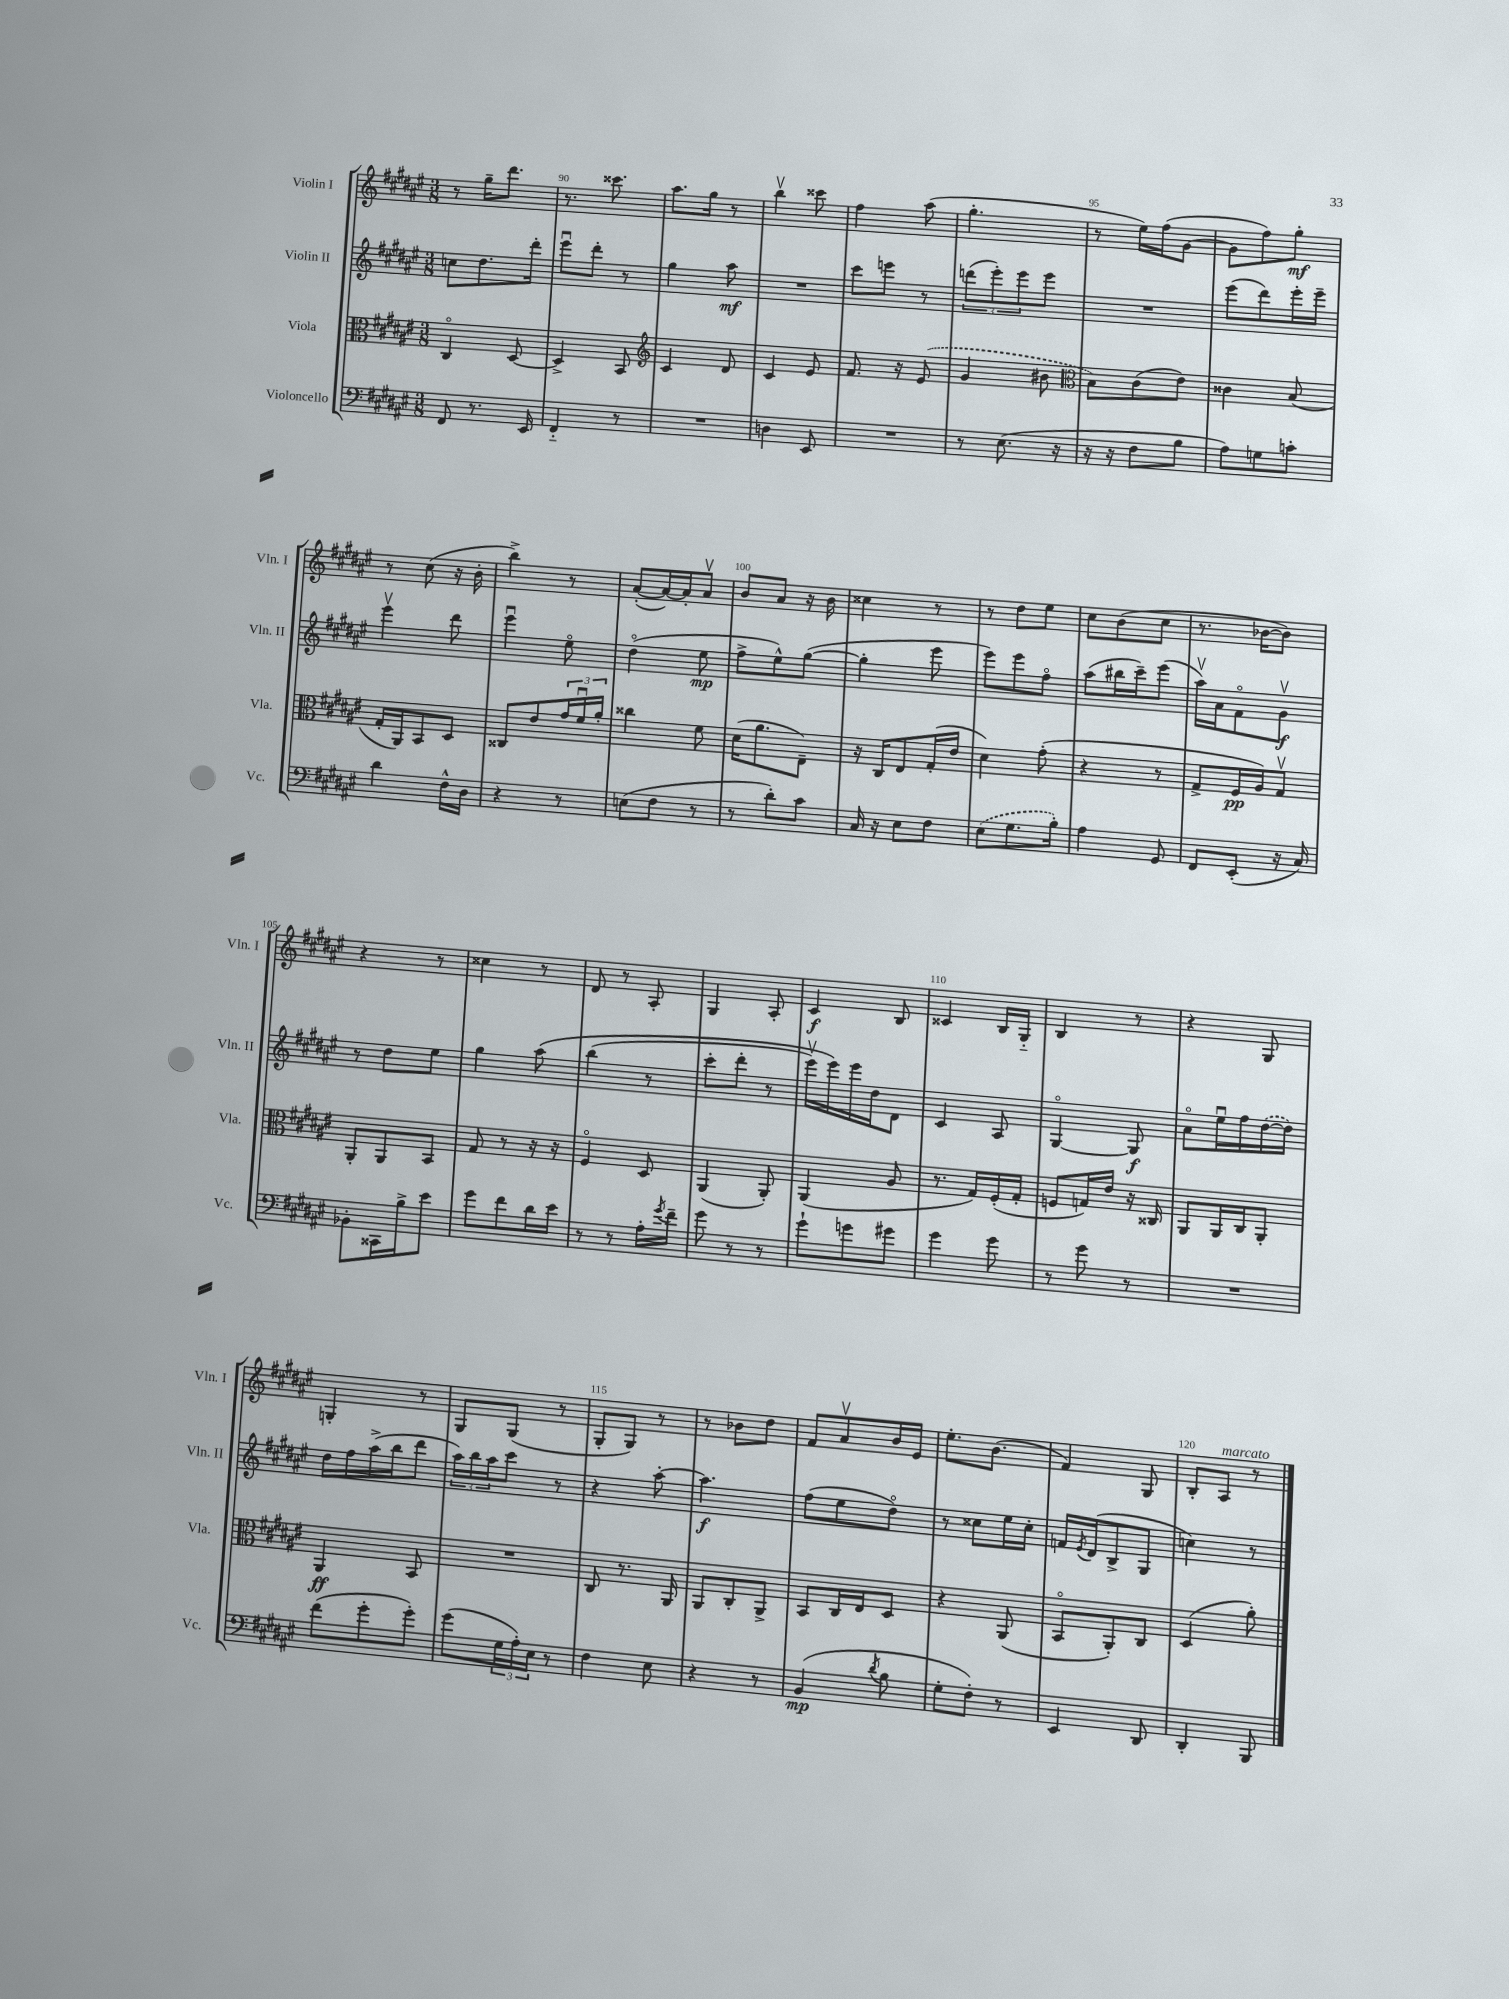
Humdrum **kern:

**kern	**kern	**kern	**kern
*staff4	*staff3	*staff2	*staff1
*clefF4	*clefC3	*clefG2	*clefG2
*k[f#c#g#d#a#e#]	*k[f#c#g#d#a#e#]	*k[f#c#g#d#a#e#]	*k[f#c#g#d#a#e#]
*M3/8	*M3/8	*M3/8	*M3/8
8FF#	4C#o	8cc	8r
8.r	.	8.dd#	16gg#~
.	.	.	8.ddd#
.	[8D#	.	.
16EE#	.	16ddd#'	.
=	=	=	=
4FF#'~	4D#^]	8eee#u	8.r
.	.	8ddd#'	.
.	.	.	8.ccc##
8r	8BB	8r	.
=	=	=	=
*	*clefG2	*	*
4.r	4c#	4gg#	8.aa#
.	.	.	16gg#
.	8d#	8aa#	8r
=	=	=	=
4D	4c#	4.r	4bbv
8EE#	8e#	.	8ccc##
=	=	=	=
4.r	8.f#	8ccc#	4ff#
.	.	8eee	.
.	16r	.	.
.	(8e#	8r	(8aa#
=	=	=	=
8r	4g#	(12ddd	4.gg#'
.	.	12eee#')	.
(8.E#	.	.	.
.	.	12eee#	.
.	8b#	8eee#	.
16r	.	.	.
=	=	=	=
*	*clefC3	*	*
16r	8B)	4.r	8r
16r	.	.	.
8F#	(8c#	.	16ee#)
.	.	.	(16ff#
8B	8e#)	.	[8g#
=	=	=	=
8A#)	4c##	(8eee#	8g#]
8G	.	8ddd#)	8ff#)
8c'	(8B	16eee#'	8gg#'
.	.	16eee#~	.
=	=	=	=
4d#	16G#'	4eee#v	8r
.	16AA#)	.	.
.	8BB	.	(8cc#
16F#^^	8D#	8ddd#	16r
16D#	.	.	16b'
=	=	=	=
4r	8C##	4eee#u	4bb^)
.	8e#	.	.
8r	24g#	8ee#o	8r
.	24f#u	.	.
.	24a#'	.	.
=	=	=	=
(8E	4cc##	(4dd#o	([8a#'
8F#	.	.	16a#_)
.	.	.	16a#']
8r	8f#	8ee#	8a#v
=	=	=	=
8r	(16d#	8ff#^	8b
.	8.a#	.	.
8d#')	.	8ee#^^)	8a#
8c#	8E#~)	([8gg#	16r
.	.	.	16b
=	=	=	=
16C#	16r	4gg#']	4cc##
16r	16C#	.	.
8E#	8E#	.	.
8F#	(16G#'	8eee#	8r
.	16e#	.	.
=	=	=	=
(8E#	4d#)	8eee#)	8r
8.G#	.	8eee#	8dd#
.	(8g#'	8ff#o	8ee#
16B')	.	.	.
=	=	=	=
4A#	4r	(8aa#	8cc#
.	.	16bb#	(8b
.	.	16ccc#~)	.
8GG#	8r	(8eee#	8cc#
=	=	=	=
8FF#	8G#^	16aa#v)	8.r
.	.	16a#	.
(8EE#'	16F#	8f#o	.
.	16A#)	.	[16b-
16r	8G#v	8g#v	8b-])
16C#)	.	.	.
=	=	=	=
8BB-'	8AA#'	8r	4r
16CC##	8AA#	8dd#	.
16B^	.	.	.
8e#	8BB	8ee#	8r
=	=	=	=
8g#	8G#	4gg#	4cc##
8f#	8r	.	.
16d#	16r	&(8aa#	8r
16e#	16r	.	.
=	=	=	=
8r	4F#o	(4bb	8d#
8r	.	.	8r
16A#'	8D#	8r	8A#'
8qg#	.	.	.
16f#~	.	.	.
=	=	=	=
8g#	(4AA#	8ccc#'	4G#
8r	.	8ddd#'	.
8r	8AA#')	8r	8A#'
=	=	=	=
8g#`	(4AA#	16eee#v)	4c#
.	.	16eee#&)	.
8g	.	16eee#	.
.	.	16dd#	.
8g#	8A#	8d#	8B
=	=	=	=
4g#	8.r	4c#	4c##
.	16G#)	.	.
8g#	(16F#'	8A#	16B
.	16G#'	.	16G#'~
=	=	=	=
8r	8F	[4G#o	4B
8g#	16G)	.	.
.	16e#	.	.
8r	16r	8G#]	8r
.	16C##	.	.
=	=	=	=
4.r	8AA#	8a#o	4r
.	16AA#	16ee#u	.
.	16C#	16ff#	.
.	8AA#'	([16dd#	8G#
.	.	16dd#])	.
=	=	=	=
(8f#	4AA#	16dd#	4G'
.	.	16ff#	.
8g#'	.	(16aa#^	.
.	.	16bb	.
8g#')	8BB	8ddd#	8r
=	=	=	=
(8g#	4.r	24aa#)	8G#
.	.	24bb	.
.	.	24aa#	.
24G#	.	8ccc#	(8G#
24A#')	.	.	.
24E#	.	.	.
8r	.	8r	8r
=	=	=	=
4F#	8C#	4r	8G#'
.	8.r	.	8G#)
8E#	.	[8aa#'	8r
.	16AA#	.	.
=	=	=	=
4r	8AA#	4.aa#]	8r
.	8C#'	.	8b-
8r	8AA#^	.	8dd#
=	=	=	=
(4BB	8BB	(8ff#	8f#
.	16C#	8ee#	8a#v
.	16E#	.	.
8qd#	.	.	.
8B	8D#	8dd#o)	16b
.	.	.	16e#
=	=	=	=
8G#'	4r	8r	8.ee#'
8F#')	.	8cc##	.
.	.	.	(8.b
8r	(8AA#	16ee#	.
.	.	16cc##'	.
=	=	=	=
4EE#	8BBo	16f	4f#)
.	.	8qe#	.
.	.	(16d#	.
.	8AA#')	8B^	.
8DD#	8C#	8G#	8G#
=	=	=	=
4DD#'	(4D#	4cc)	8B'
.	.	.	8A#
8BBB	8a#')	8r	8r
==	==	==	==
*-	*-	*-	*-
